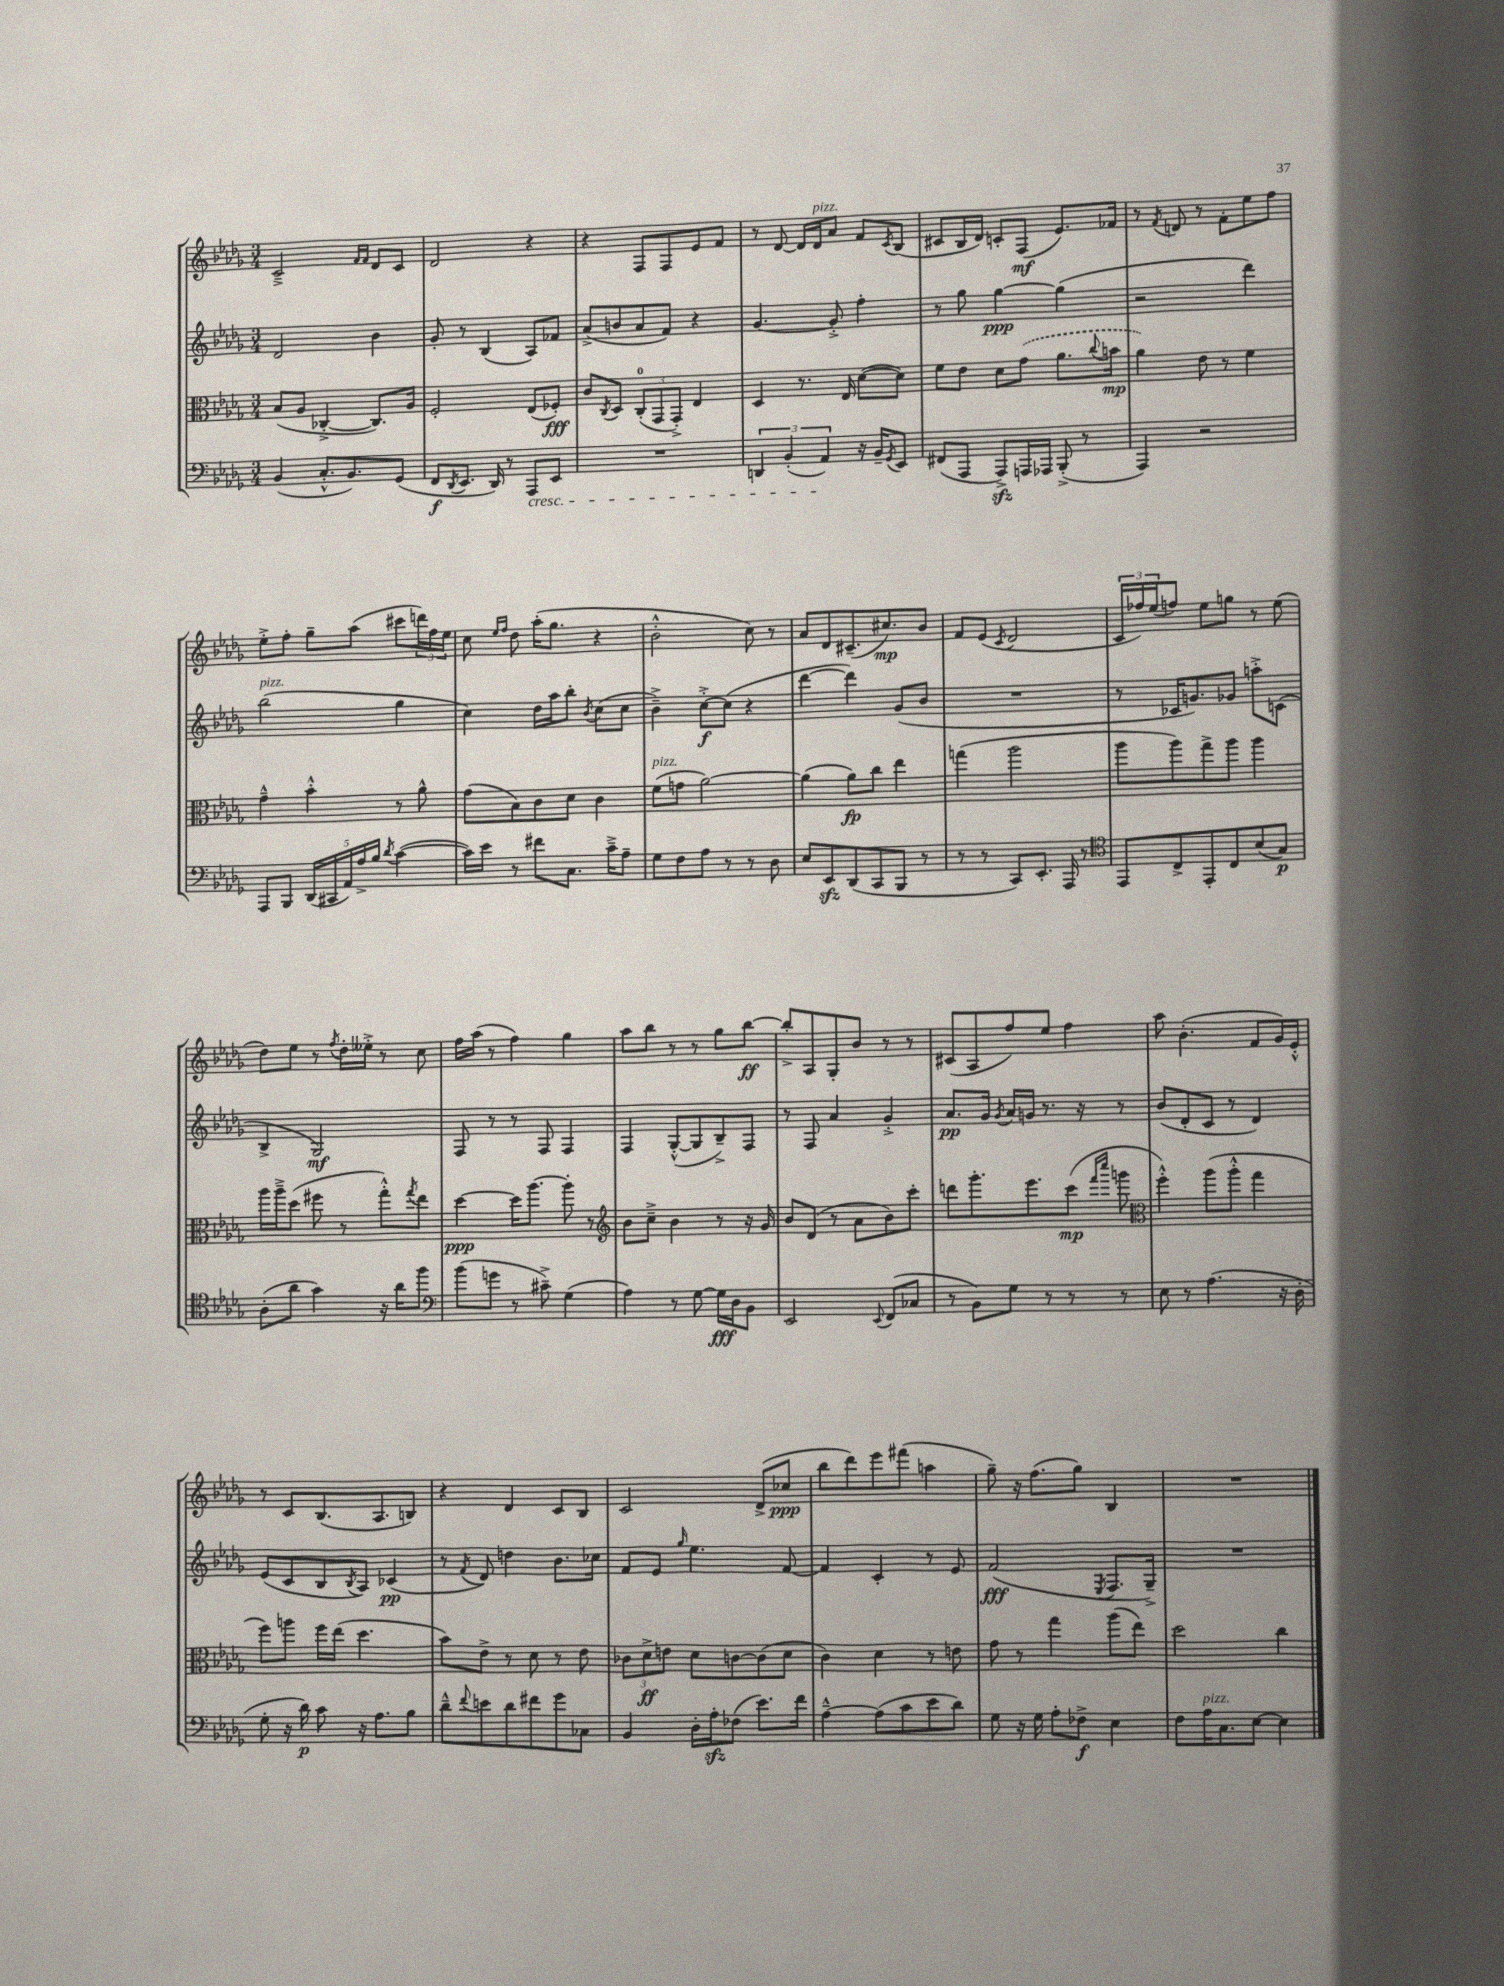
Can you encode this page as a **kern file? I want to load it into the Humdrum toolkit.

**kern	**kern	**kern	**kern
*staff4	*staff3	*staff2	*staff1
*clefF4	*clefC3	*clefG2	*clefG2
*k[b-e-a-d-g-]	*k[b-e-a-d-g-]	*k[b-e-a-d-g-]	*k[b-e-a-d-g-]
*M3/4	*M3/4	*M3/4	*M3/4
(4BB-	(8B-	2d-	2c~^
.	8A-	.	.
8.C'^^	[4C-'^	.	.
8.BB-)	.	.	.
.	.	.	16qqf
.	.	.	16qqf
.	8.C-])	4b-	8d-
(8GG-	.	.	8c
.	16A-	.	.
=	=	=	=
8FF	2F'	8g-'	2d-
8qDD-	.	.	.
8.EE-	.	8r	.
.	.	(4B-	.
16DD-)	.	.	.
8r	.	.	.
8AAA-	(8E-	8A-)	4r
8EE-	8F-')	8f-	.
=	=	=	=
2.r	8c	(8a-^	4r
.	8qC	.	.
.	8D-	8b	.
.	(12C'	8a-	8F
.	12GG-	.	.
.	.	8f)	8F
.	12GG-'^)	.	.
.	4E-	4r	8e-
.	.	.	8f
=	=	=	=
6DD	4D-	[4.g-	8r
.	.	.	[8d-
(6BB-'	.	.	.
.	8.r	.	16d-]
.	.	.	16d-
6AA-)	.	.	.
.	.	8g-'^]	8a-
.	16E-	.	.
16r	([8d-	4ff'	8f
16BB-~	.	.	.
8qGG-	.	.	8qc
8EE-	8d-])	.	(8B-
=	=	=	=
(8FF#	8f	8r	8c#
8AAA-	8e-	8gg-	16B-
.	.	.	16d-)
8AAA-^)	8d-	[4gg-	8c'
16AAA	(8g-	.	(8F
16AAA-	.	.	.
(8BBB-'^	8.a-	(4gg-]	8.e-)
8r	.	.	.
.	8qqcc	.	.
.	16b	.	16f-
=	=	=	=
4AAA-)	4a-)	2r	8r
.	.	.	8qf
.	.	.	8d
2r	8e-	.	8r
.	8r	.	8f'
.	4f	4ddd-)	8ee-
.	.	.	8ff
=	=	=	=
8AAA-	4g-~^^	(2bb-	8ee-'^
8BBB-	.	.	8ff'
(20DD-	4b-'^^	.	8gg-~
20CC#	.	.	.
20AA-)	.	.	.
.	.	.	(8aa-
20A-^	.	.	.
20B-	.	.	.
8qd-	.	.	.
([4c	8r	4gg-	8ccc#
.	8a-^^	.	24ddd)
.	.	.	24ff
.	.	.	24ee-
=	=	=	=
16c])	(8g-	4cc)	8cc
16e-	.	.	.
.	.	.	16qqee-
.	.	.	16qqff
8r	8B-)	.	8dd-
8f#	8c	16dd-	(16aa-'
.	.	16aa-	8.gg-
8.C	8d-	8bb-'	.
.	.	8qb-	.
.	4c	(8cc	4r
16c~^	.	.	.
8A-~	.	8cc	.
=	=	=	=
8G-	(8f	4b-~^)	2b-'^^
8F	8g	.	.
8A-	[2a-)	[8cc'^	.
8r	.	(8cc]	.
8r	.	4r	8cc)
8D-	.	.	8r
=	=	=	=
8E-	(4a-]	[4ddd-	8a-
8EE-	.	.	8d-
(8DD-	8a-)	4ddd-])	(8.c#~
8CC	8cc	.	.
.	.	.	8.cc#)
8BBB-	4ee-	(8g-	.
8r	.	8b-	8b-
=	=	=	=
8r	(4gg	2.r	8f
8r	.	.	(8e-
.	.	.	8qc
8CC)	2aa-	.	2d-
8.EE-'	.	.	.
16AAA-	.	.	.
8r	.	.	.
=	=	=	=
*clefC4	*	*	*
8EE-	8aa-	8r	24c
.	.	.	24ff-)
.	.	.	(24ee-
8C^	8aa-)	16c-	8ff)
.	.	8.g)	.
8EE-'	8gg-^	.	8ee-
8C	8aa-	8g-	8gg
(8B-	4aa-	8aa'^	8r
8G-)	.	(8c	(8ee-
=	=	=	=
(8A-'	16aa-	4B-^	8dd-)
.	16aa-~^	.	.
8a-	(8dd-	.	8ee-
4g-)	8ff#	2G-)	8r
.	.	.	8qff
.	8r	.	16dd-'
.	.	.	16ee--'^
16r	8gg-'^^)	.	8r
16a-	.	.	.
.	8qgg-	.	.
8ff	8ee-	.	8cc
=	=	=	=
*clefF4	*	*	*
(8b-	[4dd-	8F	16ff
.	.	.	(16aa-
8g	.	8r	8r
8r	16dd-]	8r	4ff)
.	[8.aa-	.	.
8c#~^)	.	8F	.
(4G-	8aa-']	4F	4gg-
.	8r	.	.
=	=	=	=
*	*clefG2	*	*
4A-)	8b-	4F	8aa-
.	8cc~^	.	8bb-
8r	4b-	([8G-'^^	8r
[8G-	.	8G-]	8r
16G-]	8r	8B-~^)	8gg-
16D-	.	.	.
8BB-	16r	8F	[8bb-
.	16g-	.	.
=	=	=	=
2EE-	8b-	8r	8bb-'^]
.	(8d-	8F	8A-
.	8r	4a-	8G-'
.	8a-	.	8b-
8qqEE-	.	.	.
(8FF	8b-)	4g-'^	8r
8C-	8ccc'	.	8r
=	=	=	=
8r	8ddd	8.a-	(8c#
8BB-)	8.ggg-'	.	8A-
.	.	16g-	.
.	.	8qg-	.
8G-	.	16a-	8ff)
.	8.eee-	16g	.
8r	.	8.r	8ee-
8r	(8ccc	.	4ff
.	.	16r	.
.	16qqfff	.	.
.	16qqcccc	.	.
8r	8ggg	8r	.
=	=	=	=
*	*clefC3	*	*
8E-	4ff'^^)	(8b-	8aa-
8r	.	8d-'	(4.b-'
(4.A-	(8aa-	8c	.
.	8aa-'^^	8r	.
.	4gg-	4d-)	8f
16r	.	.	16g-)
16D-'	.	.	16e-'^^
=	=	=	=
8G-'	8ff)	(8e-	8r
16r	8aa	8c	8c
16d-)	.	.	.
8c	16ff	8B-	(8.B-
.	(16ee-	.	.
.	.	8qB-	.
16r	4.dd-	8A-)	.
8.A-	.	.	8.A-
.	.	(4c-	.
8B-	.	.	8B)
=	=	=	=
8d-~^^	8b-)	8r	4r
8qqf	.	8qf	.
8e	8e-^	8d-)	.
8d-	8r	4dd	4d-
8f#	8d-	.	.
8g-	8r	8.b-	8c
8C-	8e-	.	8B-
.	.	16cc-	.
=	=	=	=
4BB-	12c-	8f	2c
.	12d-^	.	.
.	.	8e-	.
.	12e	.	.
.	.	16qqgg-	.
16D-'	8d-	4.ee-	.
16A-'	.	.	.
(8F-	[8c	.	.
8.e-)	(8c]	.	(8d-^
.	8d-	[8f	8cc-
16f	.	.	.
=	=	=	=
[4A-~^^	4c)	4f]	8bb-
.	.	.	8ddd-)
(8A-]	4d-	4c'	8eee-
8c	.	.	(8fff#
8e-	8r	8r	4aa
8d-)	8e	8e-	.
=	=	=	=
8G-	8g-	(2f	8gg-~)
16r	8r	.	16r
16G-	.	.	(8.ff
8A-'	4gg-	.	.
8F-^	.	.	8gg-)
.	.	8qE-	.
4E-	(8aa-	8.F	4B-
.	8ee-)	.	.
.	.	16G-~^)	.
=	=	=	=
8F	2dd-	2.r	2.r
16A-	.	.	.
8.C	.	.	.
[8E-	.	.	.
4E-]	4cc	.	.
==	==	==	==
*-	*-	*-	*-
